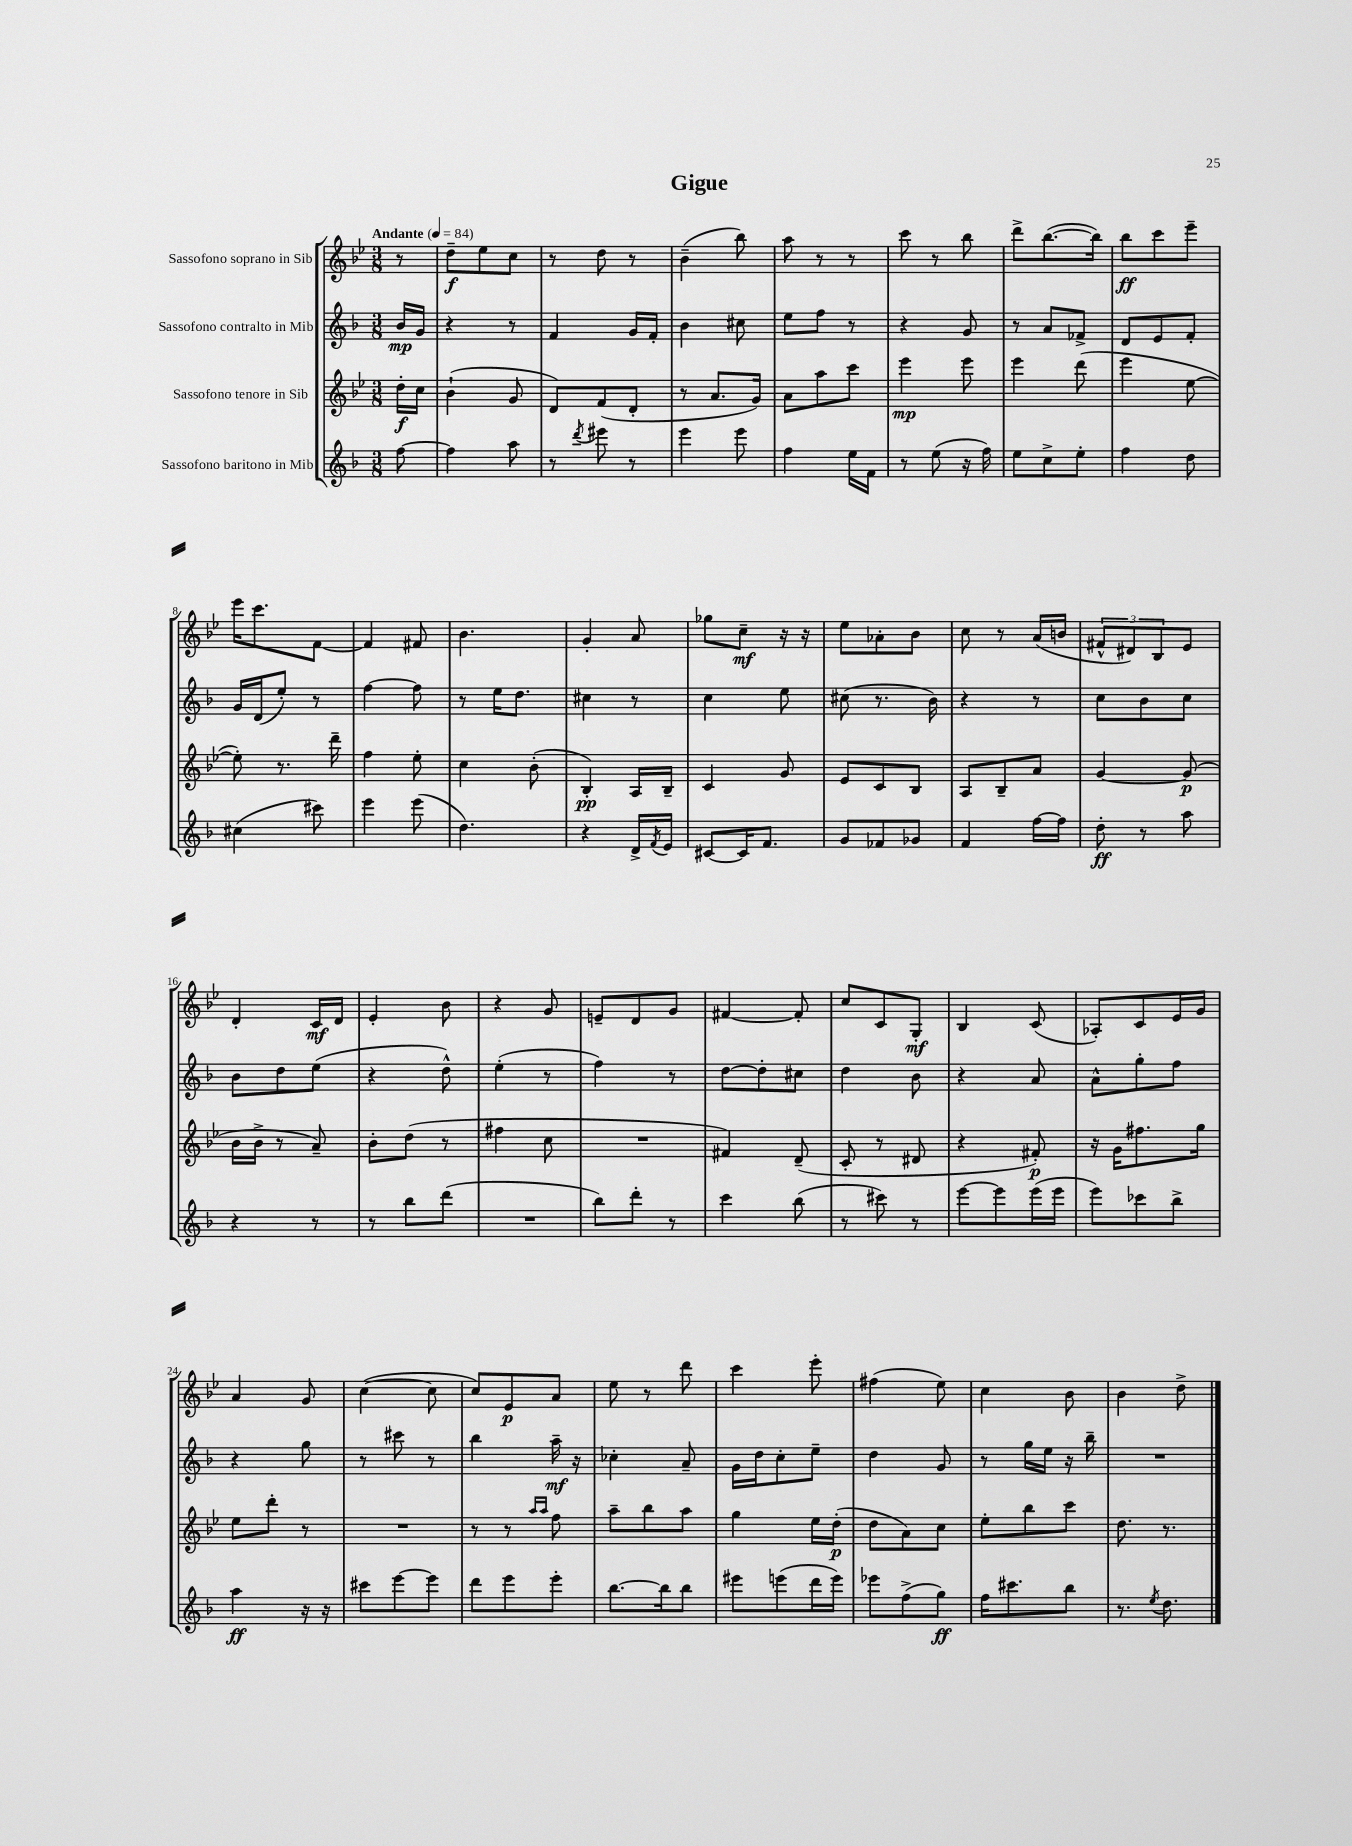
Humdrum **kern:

**kern	**dynam	**kern	**dynam	**kern	**dynam	**kern	**dynam
*part4	*part4	*part3	*part3	*part2	*part2	*part1	*part1
*staff4	*staff4	*staff3	*staff3	*staff2	*staff2	*staff1	*staff1
*I"Sassofono baritono in Mib	*	*I"Sassofono tenore in Sib	*	*I"Sassofono contralto in Mib	*	*I"Sassofono soprano in Sib	*
*clefG2	*	*clefG2	*	*clefG2	*	*clefG2	*
*k[b-]	*	*k[b-e-]	*	*k[b-]	*	*k[b-e-]	*
*M3/8	*	*M3/8	*	*M3/8	*	*M3/8	*
*MM84	*	*MM84	*	*MM84	*	*MM84	*
=	=	=	=	=	=	=	=
!	!	!	!	!	!	!LO:TX:a:B:t=Andante	!
[8ff\	.	16dd'\LL	f	16b-/LL	mp	8r	.
.	.	16cc\JJ	.	16g/JJ	.	.	.
=1	=1	=1	=1	=1	=1	=1	=1
4ff\]	.	(4b-`\	.	4r	.	8dd~\L	f
.	.	.	.	.	.	8ee-\	.
8aa\	.	8g/	.	8r	.	8cc\J	.
=2	=2	=2	=2	=2	=2	=2	=2
8r	.	8d/L)	.	4f/	.	8r	.
8qddd/	.	.	.	.	.	.	.
8eee#X\	.	(8f/	.	.	.	8dd\	.
8r	.	8d'/J	.	16g/LL	.	8r	.
.	.	.	.	16f'/JJ	.	.	.
=3	=3	=3	=3	=3	=3	=3	=3
4eee\	.	8r	.	4b-\	.	(4b-~\	.
.	.	8.a/L	.	.	.	.	.
8eee\	.	.	.	8cc#X\	.	8bb-\)	.
.	.	16g/Jk)	.	.	.	.	.
=4	=4	=4	=4	=4	=4	=4	=4
4ff\	.	8a\L	.	8ee\L	.	8aa\	.
.	.	8aa\	.	8ff\J	.	8r	.
16ee\LL	.	8ccc\J	.	8r	.	8r	.
16f\JJ	.	.	.	.	.	.	.
=5	=5	=5	=5	=5	=5	=5	=5
8r	.	4eee-\	mp	4r	.	8ccc\	.
(8ee\	.	.	.	.	.	8r	.
16r	.	8eee-\	.	8g/	.	8bb-\	.
16ff\)	.	.	.	.	.	.	.
=6	=6	=6	=6	=6	=6	=6	=6
8ee\L	.	4eee-\	.	8r	.	8ddd^\L	.
8cc^\	.	.	.	8a/L	.	([8.bb-\	.
8ee'\J	.	(8ddd\	.	8f-X^/J	.	.	.
.	.	.	.	.	.	16bb-\Jk])	.
=7	=7	=7	=7	=7	=7	=7	=7
4ff\	.	4eee-\	.	8d/L	.	8bb-\L	ff
.	.	.	.	8e/	.	8ccc\	.
8dd\	.	[8ee-\	.	8f'/J	.	8eee-~\J	.
!!LO:LB:g=z
=8	=8	=8	=8	=8	=8	=8	=8
(4cc#X\	.	8ee-'\])	.	16g/LL	.	16eee-\KL	.
.	.	.	.	(16d/J	.	8.ccc\	.
.	.	8.r	.	8ee'/J)	.	.	.
8ccc#X\)	.	.	.	8r	.	[8f\J	.
.	.	16ddd~\	.	.	.	.	.
=9	=9	=9	=9	=9	=9	=9	=9
4eee\	.	4ff\	.	[4ff\	.	4f/]	.
(8eee\	.	8ee-'\	.	8ff\]	.	8f#X/	.
=10	=10	=10	=10	=10	=10	=10	=10
4.dd\)	.	4cc\	.	8r	.	4.b-\	.
.	.	.	.	16ee\KL	.	.	.
.	.	.	.	8.dd\J	.	.	.
.	.	(8b-'\	.	.	.	.	.
=11	=11	=11	=11	=11	=11	=11	=11
4r	.	4B-'/)	pp	4cc#X\	.	4g'/	.
16d^/LL	.	16A/LL	.	8r	.	8a/	.
8qf/	.	.	.	.	.	.	.
16e/JJ	.	16B-~/JJ	.	.	.	.	.
=12	=12	=12	=12	=12	=12	=12	=12
[8c#X/L	.	4c/	.	4cc\	.	8gg-X\L	.
16c#/K]	.	.	.	.	.	8cc~\J	mf
8.f/J	.	.	.	.	.	.	.
.	.	8g/	.	8ee\	.	16r	.
.	.	.	.	.	.	16r	.
=13	=13	=13	=13	=13	=13	=13	=13
8g/L	.	8e-/L	.	(8cc#X\	.	8ee-\L	.
8f-X/	.	8c/	.	8.r	.	8a-X'\	.
8g-X/J	.	8B-/J	.	.	.	8b-\J	.
.	.	.	.	16b-\)	.	.	.
=14	=14	=14	=14	=14	=14	=14	=14
4f/	.	8A/L	.	4r	.	8cc\	.
.	.	8B-~/	.	.	.	8r	.
[16ff\LL	.	8a/J	.	8r	.	(16a/LL	.
16ff\JJ]	.	.	.	.	.	16bn/JJ	.
=15	=15	=15	=15	=15	=15	=15	=15
8dd'\	ff	[4g/	.	8cc\L	.	12f#X^^/L	.
.	.	.	.	.	.	12d#X/)	.
8r	.	.	.	8b-\	.	.	.
.	.	.	.	.	.	12B-/	.
8aa\	.	(8g/]	p	8cc\J	.	8e-/J	.
!!LO:LB:g=z
=16	=16	=16	=16	=16	=16	=16	=16
4r	.	16b-\LL	.	8b-\L	.	4d'/	.
.	.	16b-^\JJ	.	.	.	.	.
.	.	8r	.	8dd\	.	.	.
8r	.	8a~/)	.	(8ee\J	.	16c/LL	mf
.	.	.	.	.	.	16d/JJ	.
=17	=17	=17	=17	=17	=17	=17	=17
8r	.	8b-'\L	.	4r	.	4e-'/	.
8bb-\L	.	(8dd\J	.	.	.	.	.
(8ddd\J	.	8r	.	8dd^^\)	.	8b-\	.
=18	=18	=18	=18	=18	=18	=18	=18
4.r	.	4ff#X\	.	(4ee'\	.	4r	.
.	.	8cc\	.	8r	.	8g/	.
=19	=19	=19	=19	=19	=19	=19	=19
8bb-\L)	.	4.r	.	4ff\)	.	8en~/L	.
8ddd'\J	.	.	.	.	.	8d/	.
8r	.	.	.	8r	.	8g/J	.
=20	=20	=20	=20	=20	=20	=20	=20
4ccc\	.	4f#X/)	.	[8dd\L	.	[4f#X/	.
.	.	.	.	8dd'\]	.	.	.
(8bb-\	.	(8d~/	.	8cc#X\J	.	8f#'/]	.
=21	=21	=21	=21	=21	=21	=21	=21
8r	.	8c'/	.	4dd\	.	8cc/L	.
8ccc#X\)	.	8r	.	.	.	8c/	.
8r	.	8d#X/	.	8b-\	.	8G'/J	mf
=22	=22	=22	=22	=22	=22	=22	=22
[8eee\L	.	4r	.	4r	.	4B-/	.
8eee\]	.	.	.	.	.	.	.
(16eee\L	.	8f#X'/)	p	8a/	.	(8c/	.
16eee\JJ	.	.	.	.	.	.	.
=23	=23	=23	=23	=23	=23	=23	=23
8eee\L)	.	16r	.	8a^^\L	.	8A-X'/L)	.
.	.	16g\KL	.	.	.	.	.
8ccc-X\	.	8.ff#X\	.	8gg'\	.	8c/	.
8bb-^\J	.	.	.	8ff\J	.	16e-/L	.
.	.	16gg\Jk	.	.	.	16g/JJ	.
!!LO:LB:g=z
=24	=24	=24	=24	=24	=24	=24	=24
4aa\	ff	8ee-\L	.	4r	.	4a/	.
.	.	8ddd'\J	.	.	.	.	.
16r	.	8r	.	8gg\	.	8g/	.
16r	.	.	.	.	.	.	.
=25	=25	=25	=25	=25	=25	=25	=25
8ccc#X\L	.	4.r	.	8r	.	([4cc\	.
[8eee\	.	.	.	8ccc#X\	.	.	.
8eee\J]	.	.	.	8r	.	8cc\]	.
=26	=26	=26	=26	=26	=26	=26	=26
8ddd\L	.	8r	.	4bb-\	.	8cc/L)	.
8eee\	.	8r	.	.	.	8e-/	p
.	.	16qqaa/LL	.	.	.	.	.
.	.	16qqaa/JJ	.	.	.	.	.
8eee'\J	.	8ff\	.	16aa~\	mf	8a/J	.
.	.	.	.	16r	.	.	.
=27	=27	=27	=27	=27	=27	=27	=27
[8.bb-\L	.	8aa~\L	.	4cc-X'\	.	8ee-\	.
.	.	8bb-\	.	.	.	8r	.
16bb-\k]	.	.	.	.	.	.	.
8bb-\J	.	8aa\J	.	8a~/	.	8ddd\	.
=28	=28	=28	=28	=28	=28	=28	=28
8eee#X\L	.	4gg\	.	16g\LL	.	4ccc\	.
.	.	.	.	16dd\J	.	.	.
(8eeen\	.	.	.	8cc'\	.	.	.
16ddd\L	.	16ee-\LL	.	8ee~\J	.	8eee-'\	.
16eee\JJ)	.	(16dd'\JJ	p	.	.	.	.
=29	=29	=29	=29	=29	=29	=29	=29
8eee-X\L	.	8dd\L	.	4dd\	.	(4ff#X\	.
(8ff^\	.	8a\)	.	.	.	.	.
8gg\J)	ff	8cc\J	.	8g/	.	8ee-\)	.
=30	=30	=30	=30	=30	=30	=30	=30
16ff\KL	.	8ee-'\L	.	8r	.	4cc\	.
8.ccc#X\	.	.	.	.	.	.	.
.	.	8bb-\	.	16gg\LL	.	.	.
.	.	.	.	16ee\JJ	.	.	.
8bb-\J	.	8ccc\J	.	16r	.	8b-\	.
.	.	.	.	16bb-~\	.	.	.
=31	=31	=31	=31	=31	=31	=31	=31
8.r	.	8.dd\	.	4.r	.	4b-\	.
8qee/	.	.	.	.	.	.	.
8.dd\	.	8.r	.	.	.	.	.
.	.	.	.	.	.	8dd^\	.
==	==	==	==	==	==	==	==
*-	*-	*-	*-	*-	*-	*-	*-
